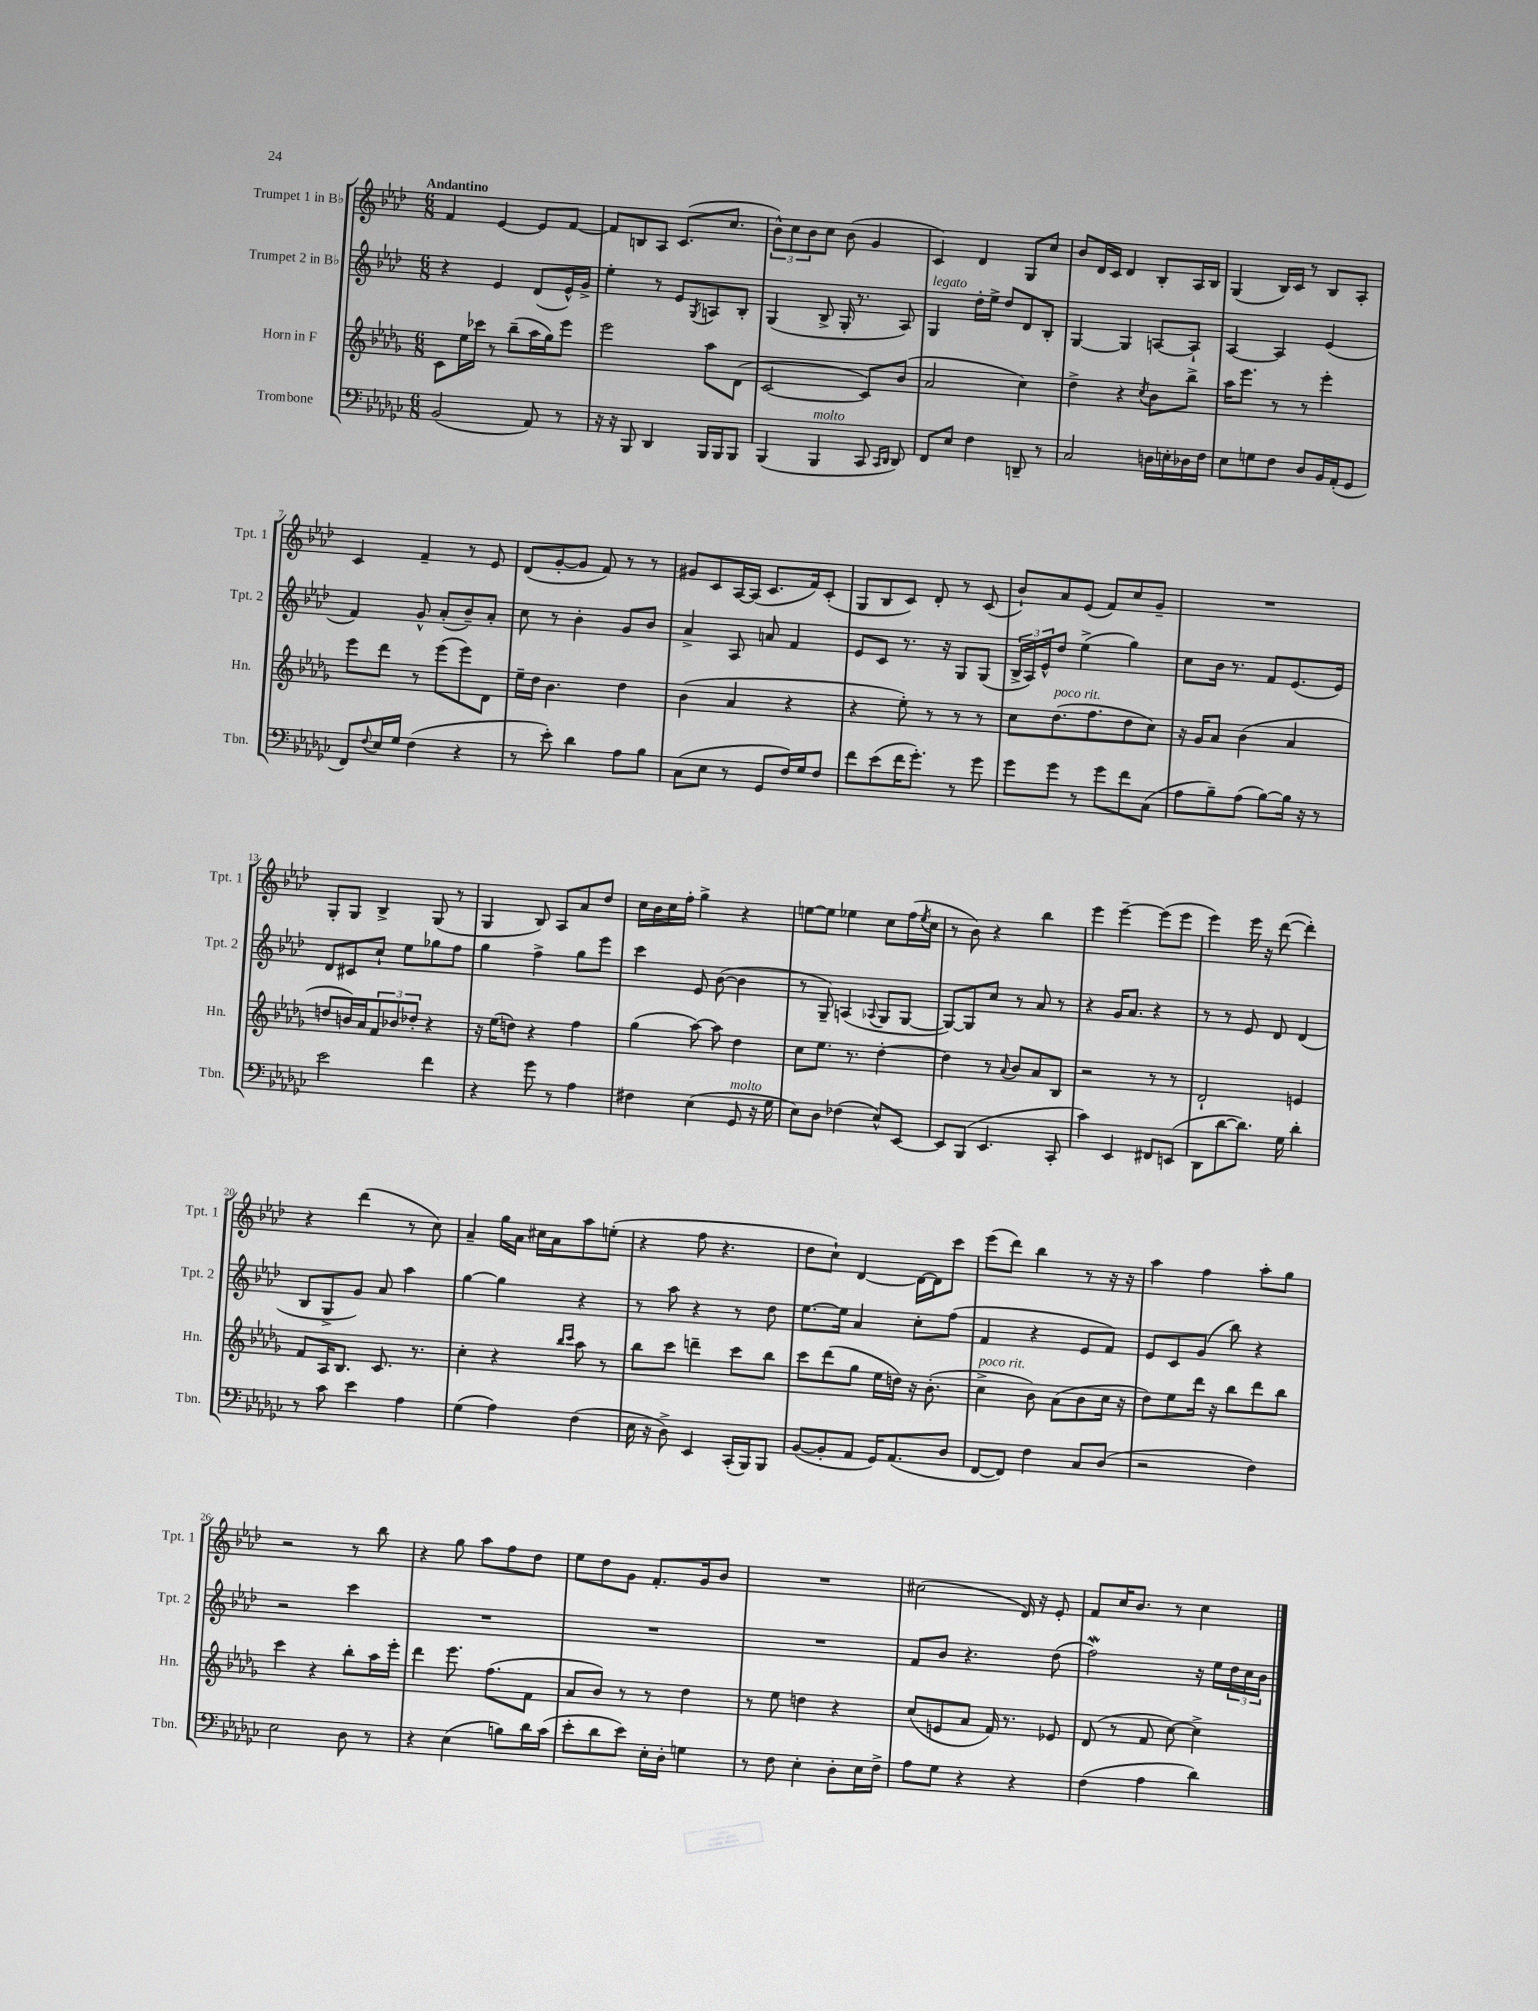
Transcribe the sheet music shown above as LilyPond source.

<<
\new StaffGroup <<
\new Staff = "s0" \with { instrumentName = "Trumpet 1 in Bb" shortInstrumentName = "Tpt. 1" } {
    \clef treble \key aes \major \numericTimeSignature \time 6/8 \tempo "Andantino"
    f'4 ees'4~ ees'8 f'8~ |
    f'8 b8 aes8 c'8.( c''8. |
    \tuplet 3/2 { bes'8-^) c''8 bes'8 } c''8 bes'8( g'4 |
    c'4) des'4 g8 c''8 |
    bes'8 des'16 c'16 des'4 bes8-. aes16 bes16 |
    g4( bes16) c'16 r8 bes8 aes8-. |
    c'4 f'4-- r8 ees'8 |
    des'8( g'8~-. g'8 f'8) r8 r8 |
    gis'8 c'8 aes16~ aes16( c'8. f'16) c'8-.( |
    g8 bes8 c'8) des'8-. r8 c'8( |
    bes'8-!) aes'8 ees'8( f'8) c''8 g'8-- |
    R2. |
    g8-. g8 bes4-> g8( r8 |
    g4 bes8) aes8 aes'8 des''8 |
    c''16 bes'16 c''16 f''16-. g''4-> r4 |
    e''8~ e''8 ees''4 c''8 f''16( \acciaccatura { ees''8 } c''16 |
    r8 bes'8) r4 bes''4 |
    ees'''4 ees'''4~-- ees'''8( ees'''8 |
    ees'''4) ees'''16 r16 des'''8~( des'''4-.) |
    r4 des'''4( r8 c''8) |
    aes'4-- g''16 aes'16 cis''16 aes'16 aes''8 e''8-.( |
    r4 f''8 r4. |
    des''8 c''8-!) des'4~ des'16~ des'16 c'''8 |
    ees'''8( des'''8) bes''4 r8 r16 r16 |
    aes''4 f''4 aes''8-. g''8 |
    r2 r8 bes''8 |
    r4 g''8 aes''8 f''8 des''8 |
    ees''8 des''8 g'8 f'8.-. g'16 bes'8 |
    R2. |
    cis''2( des'16) r16 ees'8-. |
    f'8 c''16 bes'8. r8 c''4 \bar "|." |
}
\new Staff = "s1" \with { instrumentName = "Trumpet 2 in Bb" shortInstrumentName = "Tpt. 2" } {
    \clef treble \key aes \major \numericTimeSignature \time 6/8
    r4 ees'4 des'8( ees'16-^) g'16-> |
    ees''4-. r8 ees'8 \acciaccatura { g8 } a8 bes8-. |
    g4( bes8-> g16-. r8. aes8) |
    g4^\markup { \italic "legato" } des''16-. ees''16-> des''8 des'8 bes8-. |
    g4~ g4 a8~ a8-! |
    aes4~ aes4 ees'4( |
    f'4) g'8-^ aes'8-.( bes'8--) aes'8-. |
    c''8 r8 bes'4-. g'8 bes'8 |
    aes'4-> aes8 a'8 f'4 |
    ees'8 c'8 r8. r16 g8 g8( |
    \tuplet 3/2 { bes16-> aes16) ees'16-^ } des''8 ees''4->( g''4) |
    c''8 bes'16 r8. f'8 ees'8.( ees'16) |
    des'8 cis'8 c''8-! ees''8 ges''8 f''8 |
    g''4 f''4-> g''8 ees'''8 |
    c'''4 ees'8 bes'8~( bes'4 |
    r8 g8--) a4( \appoggiatura { aes8 } g8 g8~ |
    g8~) g8 c''8 r8 aes'8 r8 |
    r4 g'16 aes'8. r4 |
    r8 r8 ees'8 des'8 des'4( |
    bes8 g8-> g'8) aes'8 aes''4 |
    g''4~ g''4 r4 |
    r8 aes''8 r4 r8 des''8 |
    ees''8.~ ees''16 aes'4 c''8-. f''8( |
    f'4 r4 ees'8 f'8) |
    ees'8 c'8 g'8( bes''8) r4 |
    r2 c'''4 |
    R2. |
    R2. |
    R2. |
    f'8 bes'8 r4. des''8( |
    f''2\mordent) r16 ees''16 \tuplet 3/2 { des''16 c''16 bes'16 } \bar "|." |
}
\new Staff = "s2" \with { instrumentName = "Horn in F" shortInstrumentName = "Hn." } {
    \clef treble \key des \major \numericTimeSignature \time 6/8
    c'8 ees''16 ces'''16 r8 bes''8--( aes''16 ges''16) ees'''8 |
    ees'''2 aes''8 des'8( |
    c'2~ c'8) bes'8( |
    aes'2 c''4) |
    des''4-> r4 \acciaccatura { c''8 } bes'8 bes''8-> |
    aes''16 ees'''8. r8 r8 ees'''4-. |
    ees'''8 des'''8 r8 ees'''8( ees'''8) des'8 |
    ees''16-- des''16 bes'4. des''4 |
    bes'4( aes'4 r4 |
    r4 ees''8-.) r8 r8 r8 |
    c''8 des''8.^\markup { \italic "poco rit." }( f''8. des''8 c''8) |
    r16 ges'16 aes'8 bes'4( aes'4 |
    d''8 b'16) aes'16 \tuplet 3/2 { f'8 bes'8 des''8-. } r4 |
    r16 ees''16( d''8) r4 f''4 |
    ges''4( aes''8~) aes''8 des''4 |
    c''8 ees''8. r8. des''4~-. |
    des''4 r8 \appoggiatura { aes'8 } bes'8 aes'8 bes8 |
    r2 r8 r8 |
    des'2-! e'4 |
    f'8 aes16 bes8. c'8. r8. |
    c''4-. r4 \grace { bes''16 c'''16 } aes''8 r8 |
    bes''8 c'''8 d'''4-- c'''8 bes''8 |
    c'''8 des'''8( ges''8 ees''16 d''16) r16 bes'8.-.( |
    c''4->^\markup { \italic "poco rit." } bes'8) aes'8( bes'8 c''16 r16 |
    des''8) ees''8 des'''16 r16 bes''8 des'''8 bes''8 |
    c'''4 r4 bes''8-. aes''16 ees'''16-. |
    des'''4 ees'''8. f''8.( f'8 |
    aes'8 bes'8) r8 r8 des''4 |
    r8 ees''8 d''4 r4 |
    c''8( e'8 aes'8 f'16) r8. ees'8 |
    des'8( r8 f'8 c''8~) c''4-> \bar "|." |
}
\new Staff = "s3" \with { instrumentName = "Trombone" shortInstrumentName = "Tbn." } {
    \clef bass \key ges \major \numericTimeSignature \time 6/8
    bes,2( aes,8) r8 |
    r16 r16 bes,,8 des,4 bes,,16 bes,,16 bes,,8 |
    bes,,4( bes,,4^\markup { \italic "molto" } ces,8 \grace { ces,16 des,16 } des,8) |
    f,8 ees8 f4 d,8-- r8 |
    ces2 d16 e16-. des16 f16 |
    ees8 g8 f8 des8 bes,16 aes,16-.( ges,8 |
    f,8) \appoggiatura { f8 } ees16 ges16 f4( r4 |
    r8 ees'8-.) des'4 aes8 bes8 |
    ces8( ees8 r8 ges,8 f16) ges16 f8 |
    f'8 ees'8( f'16 ges'8.-.) r8 ges'8 |
    ges'8 ges'8 r8 ges'8 f'8 ces8( |
    aes8 bes8--) aes8( bes8~) bes16 r16 r8 |
    ees'2 f'4 |
    r4 ges'8 r8 aes4 |
    fis4 ees4( ges,8^\markup { \italic "molto" } r16 ges16 |
    ees8) des8 fes4( ees8-^) ees,8~ |
    ees,8 bes,,8( ees,4. ces,8-. |
    ces'4) ees,4 fis,8 e,8( |
    des,8 des'8~ des'8.) ges16 des'4-. |
    r8 ces'8 ees'4 aes4 |
    ges4( aes4) f4( |
    ees16 r16 des8->) ees,4 ces,16-.( bes,,16) bes,,8 |
    bes,8~( bes,8-. aes,8 ges,16) aes,8.( des8 |
    f,8~ f,8) f4 ces8 des8( |
    r2 f4) |
    ees2 des8 r8 |
    r4 ees4( b8) des'16 ces'16( |
    ees'8-. des'8 ees'8) ees16-. des16-. g4 |
    r8 f8 ees4-. des8-. ees16 f16-> |
    aes8 ges8 r4 r4 |
    f4( aes4 des'4) \bar "|." |
}
>>
>>
